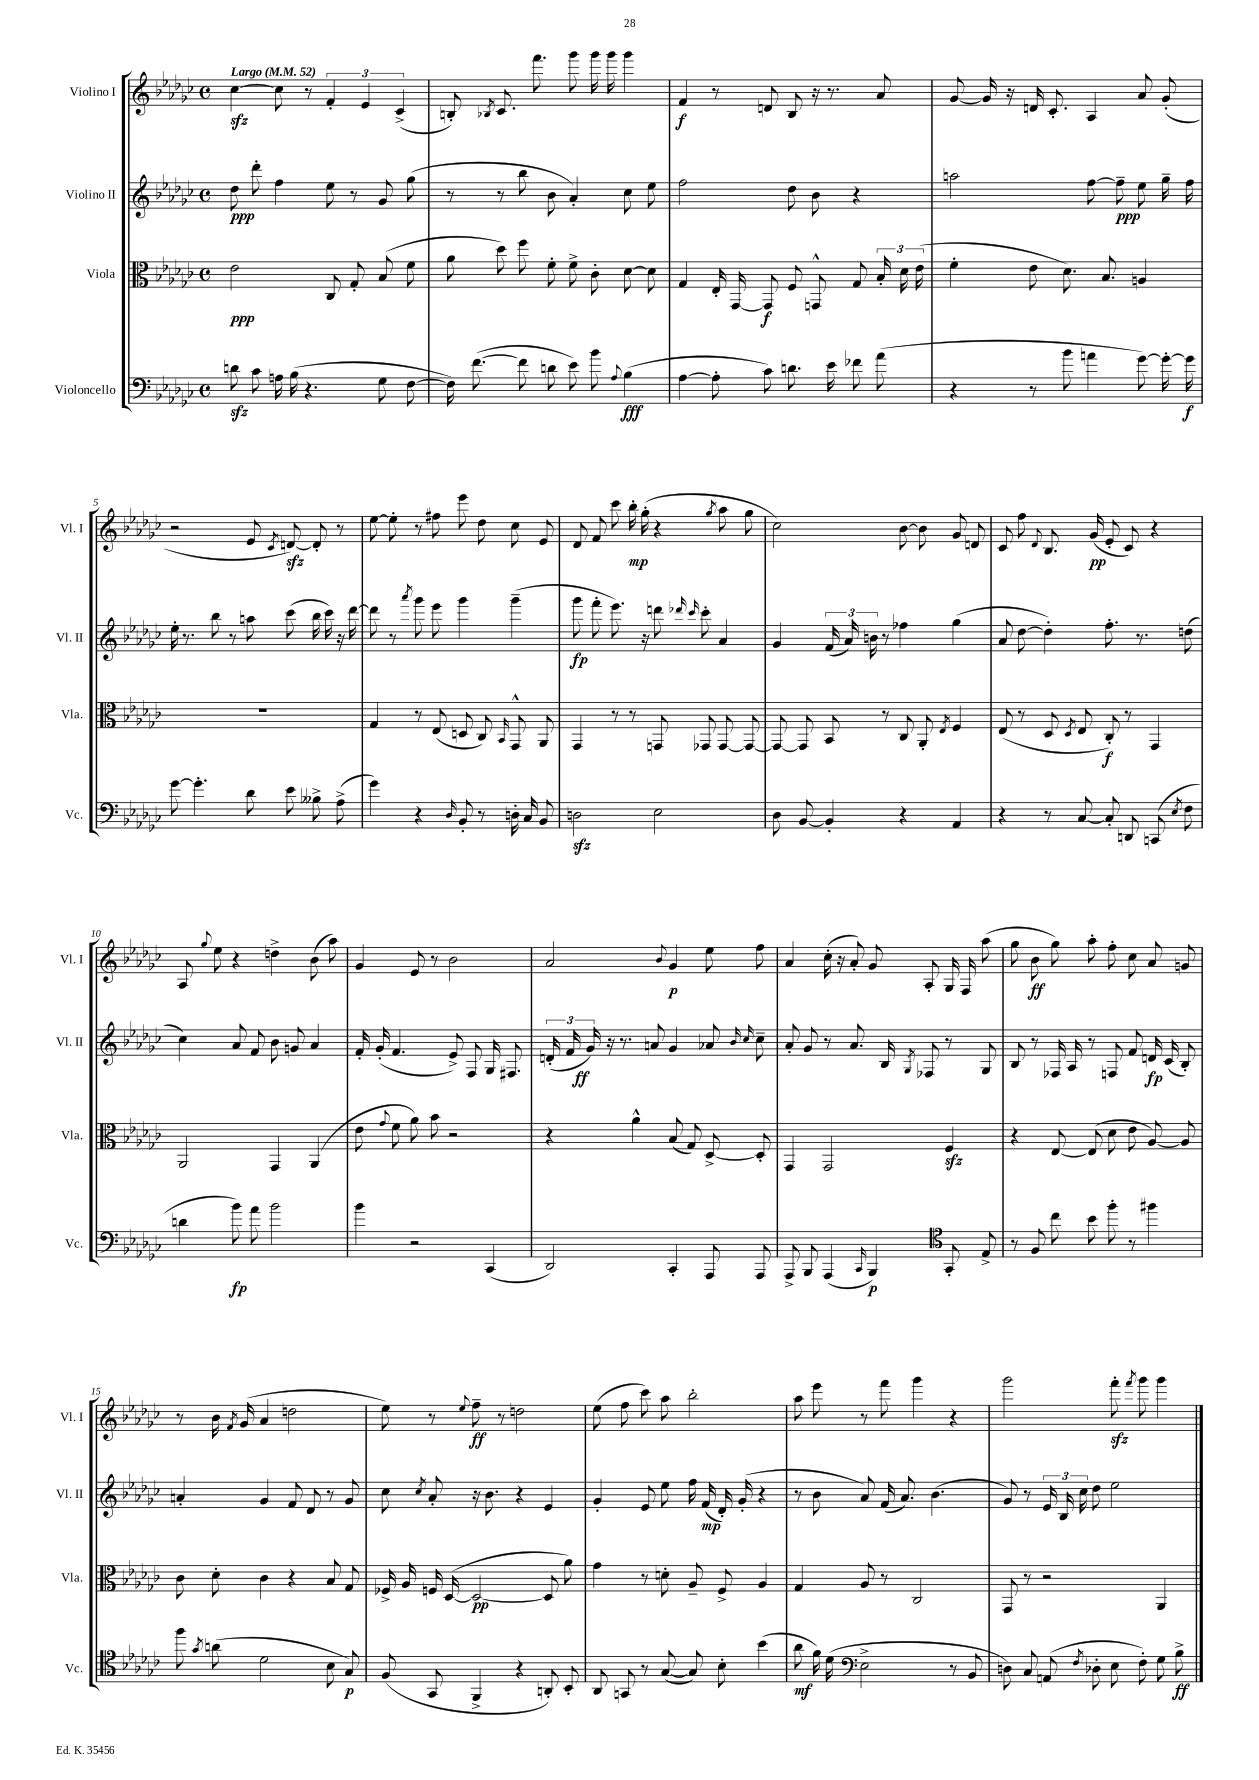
<<
\new StaffGroup <<
\new Staff = "s0" \with { instrumentName = "Violino I" shortInstrumentName = "Vl. I" } {
    \clef treble \key ges \major \defaultTimeSignature \time 4/4 \tempo "Largo" 4 = 52
    \autoBeamOff ces''4~\sfz ces''8 r8 \tuplet 3/2 { f'4-. ees'4 ces'4->( } |
    b8-.) \acciaccatura { bes8 } ces'8. f'''8. ges'''8 ges'''16 ges'''16 ges'''4 |
    f'4\f r8 d'8 bes8 r16 r8. aes'8 |
    ges'8~ ges'16 r16 d'16 ces'8.-. aes4 aes'8 ges'8-.( |
    r2 ees'8 \acciaccatura { ces'8 } d'8~\sfz) d'8-. r8 |
    ees''8~ ees''8-. r8 fis''8 ees'''8 des''8 ces''8 ees'8 |
    des'8 f'8 ces'''8 bes''16-.\mp ges''16-.( r4 \acciaccatura { ges''8 } aes''8 ges''8 |
    ces''2) bes'8~ bes'8 ges'8 d'8 |
    ces'8 f''8 \appoggiatura { des'8 } bes8. ges'16\pp( ees'8-. ces'8) r4 |
    aes8 \appoggiatura { ges''8 } ees''8 r4 d''4-> bes'8( aes''8) |
    ges'4 ees'8 r8 bes'2 |
    aes'2 \appoggiatura { bes'8 } ges'4\p ees''8 f''8 |
    aes'4 ces''16-.( r16 aes'8-.) ges'8 aes8-. ges16 f16 aes''8( |
    ges''8 bes'8\ff ges''8) aes''8-. f''8-. ces''8 aes'8 g'8 |
    r8 bes'16 \acciaccatura { f'8 } ges'16( aes'4 d''2 |
    ees''8) r8 \appoggiatura { ees''8 } f''8--\ff r8 d''2 |
    ees''8( f''8 ces'''8) aes''8 bes''2-. |
    aes''8 ees'''8 r8 f'''8 ges'''4 r4 |
    ges'''2 f'''8-.\sfz \acciaccatura { f'''8 } ges'''8 ges'''4 \bar "|." |
}
\new Staff = "s1" \with { instrumentName = "Violino II" shortInstrumentName = "Vl. II" } {
    \clef treble \key ges \major \defaultTimeSignature \time 4/4
    \autoBeamOff des''8\ppp des'''8-. f''4 ees''8 r8 ges'8 ges''8( |
    r8 r8 bes''8 bes'8 aes'4-.) ces''8 ees''8 |
    f''2 des''8 bes'8 r4 |
    a''2 f''8~ f''8--\ppp ees''8 ges''16-- f''16 |
    ees''16-. r8. bes''8 r8 a''8 ces'''8( bes''16 ces'''16) r16 des'''16~ |
    des'''8 r8 \acciaccatura { aes'''8 } ges'''8 ees'''8 ges'''4 ges'''4--( |
    ges'''8\fp f'''8-. ees'''8.) r16 d'''8 \grace { des'''16 ces'''16 } ces'''8-. aes'4 |
    ges'4 \tuplet 3/2 { f'16( aes'16) b'16 } r8 fes''4 ges''4( |
    aes'8 des''8~ des''4-.) f''8.-. r8. d''8( |
    ces''4) aes'8 f'8 bes'8 g'8 aes'4 |
    f'16-. ges'16-.( f'4. ees'8->) f8 ges16 fis8. |
    \tuplet 3/2 { d'16-.( f'16 ges'16\ff) } r16 r8. a'8 ges'4 aes'8 \grace { bes'16 ces''16 } ces''8-- |
    aes'8-. ges'8 r8 aes'8. bes16 \acciaccatura { ges8 } fes8 r8 ges8 |
    bes8 r8 fes16 aes16 r8 f8 f'8 d'16\fp ces'16( bes8-.) |
    a'4-. ges'4 f'8 des'8 r8 ges'8 |
    ces''8 \acciaccatura { ces''8 } aes'8-. r16 bes'8. r4 ees'4 |
    ges'4-. ees'8 ees''8 f''16 f'16\mp( des'16-.) ges'16-.( r4 |
    r8 bes'8 aes'8) f'16( aes'8.) bes'4.( |
    ges'8) r8 \tuplet 3/2 { ees'16 bes16 ces''16 } des''8 ees''2 \bar "|." |
}
\new Staff = "s2" \with { instrumentName = "Viola" shortInstrumentName = "Vla." } {
    \clef alto \key ges \major \defaultTimeSignature \time 4/4
    \autoBeamOff ees'2\ppp ces8 ges8-. bes8( f'8 |
    aes'8 des''8) f''8 f'8-. f'8-> ces'8-. des'8~ des'8 |
    ges4 ees16-. ges,16~ ges,8\f f8 g,8-^ ges8 \tuplet 3/2 { bes16-. des'16 ees'16( } |
    f'4-. ees'8 des'8.) bes8. a4 |
    R1 |
    ges4 r8 ees8( d8 ces8) \grace { bes,16 } ges,8-^ aes,8 |
    ges,4 r8 r8 g,8 ges,8 ges,8~ ges,8~ |
    ges,8~ ges,8 bes,8 r8 ces8 aes,8-. \acciaccatura { ees8 } f4 |
    ees8( r8 des8 \acciaccatura { des8 } ees8 ces8-.\f) r8 ges,4 |
    aes,2 ges,4 aes,4( |
    ees'8 \appoggiatura { ges'8 } f'8 aes'8) bes'8 r2 |
    r4 aes'4-^ bes8( ges8) des8~-> des8-. |
    ges,4 ges,2 f4\sfz |
    r4 ees8~ ees8( des'8 ees'8 aes8~) aes8 |
    ces'8 des'8-. ces'4 r4 bes8 ges8 |
    fes16-> aes16 f16 des16~( des2~\pp des8 aes'8) |
    ges'4 r8 d'8-. aes8-- f8-> aes4 |
    ges4 aes8 r8 ces2 |
    ges,8 r8 r2 aes,4 \bar "|." |
}
\new Staff = "s3" \with { instrumentName = "Violoncello" shortInstrumentName = "Vc." } {
    \clef bass \key ges \major \defaultTimeSignature \time 4/4
    \autoBeamOff d'8\sfz ces'8 a16 bes16( r4. ges8 f8~ |
    f16) f'8.~( f'8 d'8 ees'8) bes'8 \appoggiatura { aes8 } bes4\fff( |
    aes4~ aes8-. ces'8) d'8. ees'16 fes'8 aes'8( |
    r4 r8 bes'8 a'4 ges'8~) ges'16~-. ges'16\f |
    ges'8~ ges'4.-. des'8 ees'8 beses8-> aes8->( |
    ges'4) r4 \grace { des16 } bes,8-. r8 d16-. ces16 bes,8 |
    d2\sfz ees2 |
    des8 bes,8~ bes,4-. r4 aes,4 |
    r4 r8 ces8~ ces8-. d,8 c,8( \acciaccatura { ees8 } f8 |
    d'4 bes'8\fp) aes'8 bes'2 |
    bes'4 r2 ces,4( |
    des,2) ces,4-. aes,,8 aes,,8 |
    aes,,8-> bes,,8 aes,,4( \grace { ces,16 } bes,,4\p) \clef tenor ges,8-. ees8-> |
    r8 f8 ces''8 bes'8 f''8-. r8 fis''4 |
    f''8 \acciaccatura { ges'8 } a'8( des'2 bes8 ges8\p) |
    f8( ges,8 f,4-> r4 a,8-.) bes,8-. |
    aes,8 g,8 r8 ges8~( ges8) bes8-. bes'4( |
    aes'8\mf f'16) des'16( \clef bass ees2-> r8 bes,8 |
    d8) ces8 a,8( \acciaccatura { f8 } des8-. ees8 f8-.) ges8 bes8->\ff \bar "|." |
}
>>
>>
